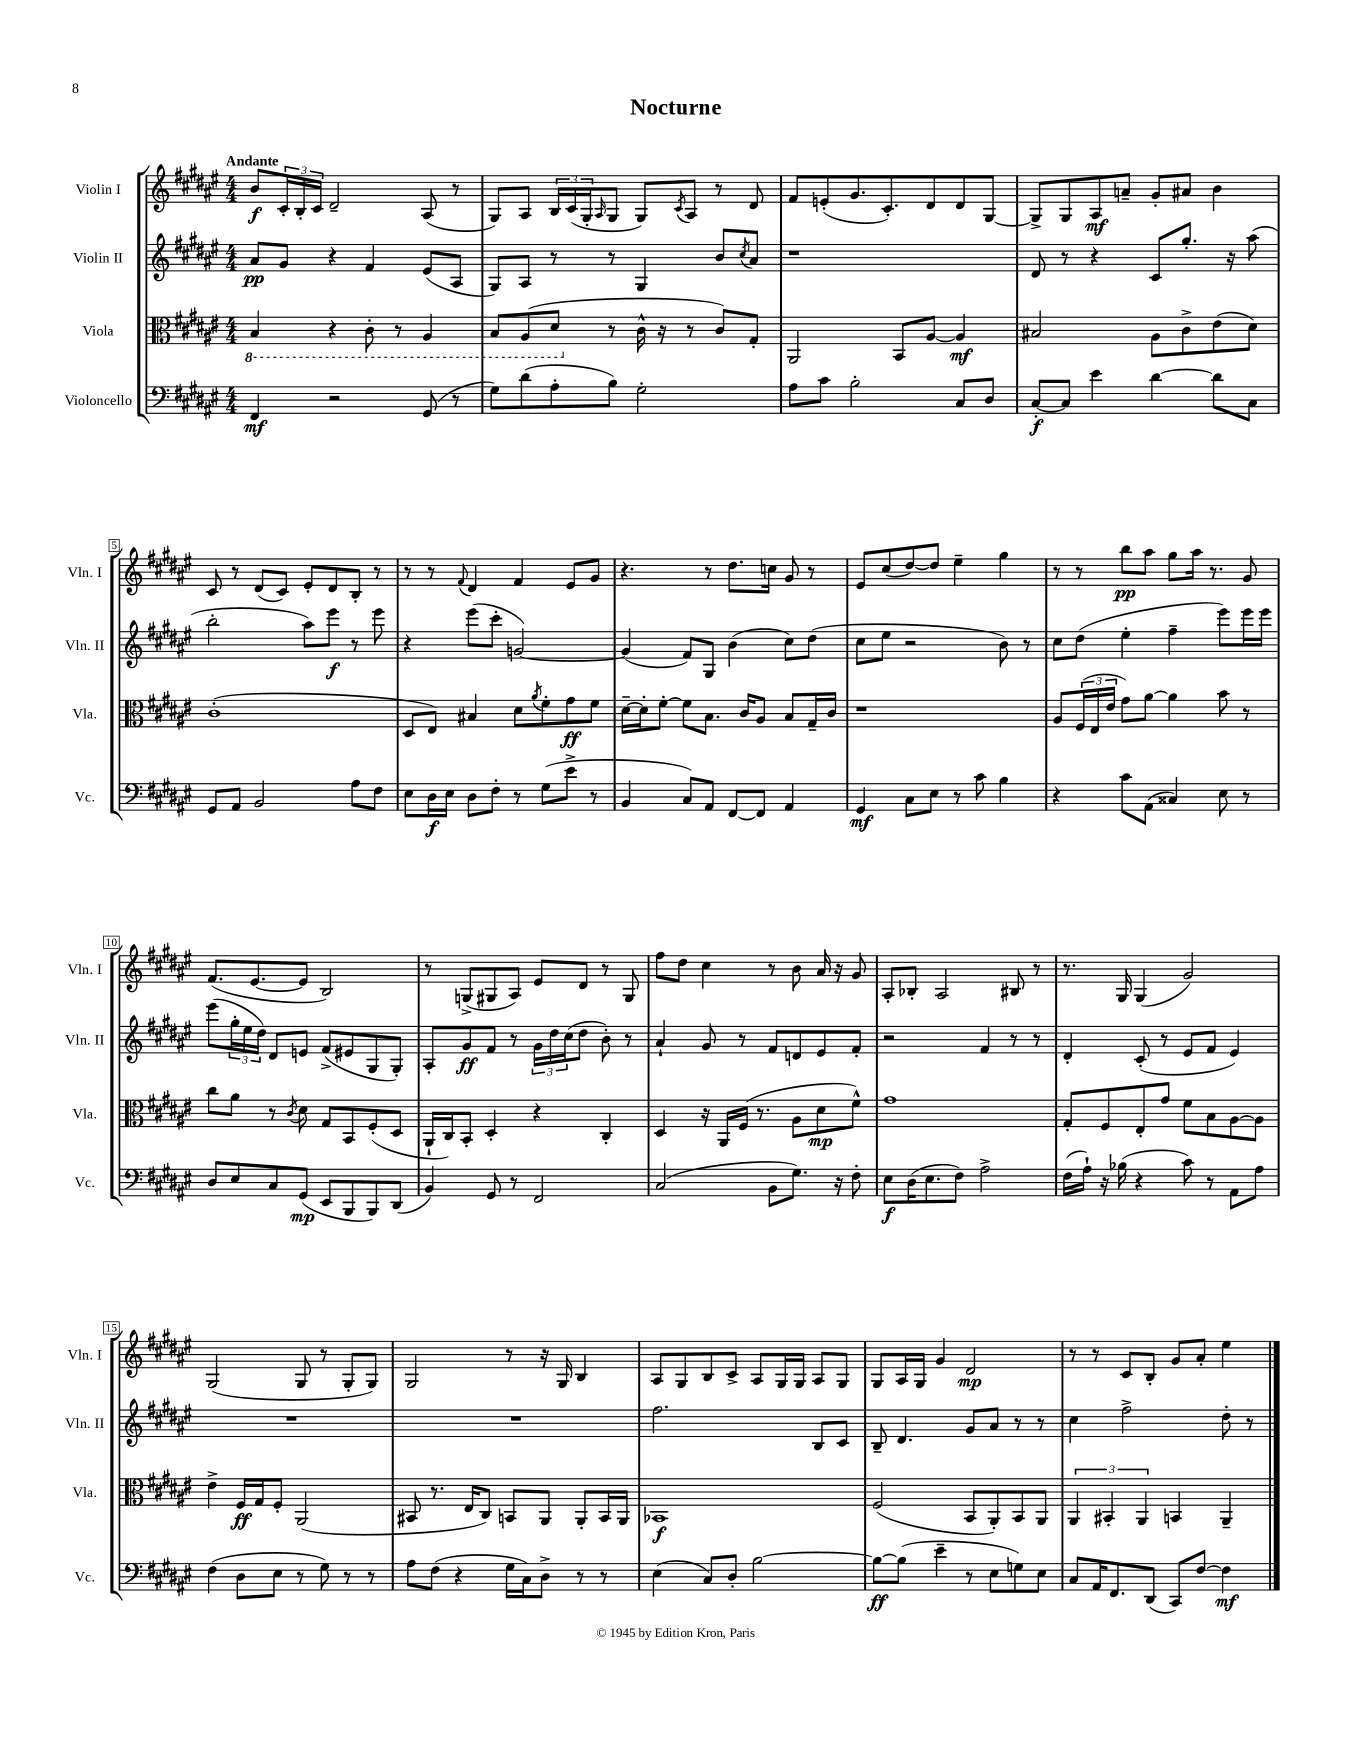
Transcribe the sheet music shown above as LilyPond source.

\header { title = "Nocturne" }
<<
\new StaffGroup <<
\new Staff = "s0" \with { instrumentName = "Violin I" shortInstrumentName = "Vln. I" } {
    \clef treble \key fis \major \numericTimeSignature \time 4/4 \tempo "Andante"
    b'8\f \tuplet 3/2 { cis'16-. b16-. cis'16 } dis'2-- ais8( r8 |
    gis8) ais8 \tuplet 3/2 { b16 cis'16( gis16-. } \grace { ais16 } gis8 gis8) \acciaccatura { cis'8 } ais8 r8 dis'8 |
    fis'8 e'8-.( gis'8. cis'8.-.) dis'8 dis'8 gis8~ |
    gis8-> gis8 ais8\mf a'8-- gis'8-. ais'8 b'4 |
    cis'8 r8 dis'8( cis'8) eis'8-. dis'8 b8-. r8 |
    r8 r8 \appoggiatura { fis'8 } dis'4 fis'4 eis'8 gis'8 |
    r4. r8 dis''8. c''16 gis'8 r8 |
    eis'8 cis''8( dis''8~) dis''8 eis''4-- gis''4 |
    r8 r8 b''8\pp ais''8 gis''8 ais''16 r8. gis'8 |
    fis'8.( eis'8.~ eis'8 b2) |
    r8 g8->( gis8 ais8) eis'8 dis'8 r8 gis8 |
    fis''8 dis''8 cis''4 r8 b'8 ais'16 r16 gis'8 |
    ais8-. bes8-. ais2 bis8 r8 |
    r8. gis16 gis4( gis'2) |
    gis2( gis8 r8 gis8-. gis8) |
    gis2 r8 r16 gis16 b4 |
    ais8 gis8 b8 cis'8-> ais8 gis16 gis16 ais8 gis8 |
    gis8 ais16 gis16 gis'4 dis'2\mp |
    r8 r8 cis'8 b8-. gis'8 ais'8-. eis''4 \bar "|." |
}
\new Staff = "s1" \with { instrumentName = "Violin II" shortInstrumentName = "Vln. II" } {
    \clef treble \key fis \major \numericTimeSignature \time 4/4
    ais'8\pp gis'8 r4 fis'4 eis'8( ais8 |
    gis8) ais8 r8 r8 gis4 b'8 \acciaccatura { cis''8 } ais'8 |
    r1 |
    dis'8 r8 r4 cis'8 gis''8.-. r16 ais''8( |
    b''2-. ais''8) eis'''8\f r8 eis'''8 |
    r4 eis'''8( cis'''8-. g'2~) |
    g'4( fis'8) gis8 b'4( cis''8) dis''8( |
    cis''8 eis''8 r2 b'8) r8 |
    cis''8 dis''8( eis''4-. fis''4-- eis'''8) eis'''16 eis'''16 |
    eis'''8( \tuplet 3/2 { gis''16-. eis''16 dis''16) } dis'8 e'8 fis'8->( eis'8 gis8 gis8-.) |
    ais8-. gis'8\ff fis'8 r8 \tuplet 3/2 { gis'16 dis''16 cis''16( } dis''8 b'8-.) r8 |
    ais'4-! gis'8 r8 fis'8 d'8 eis'8 fis'8-. |
    r2 fis'4 r8 r8 |
    dis'4-. cis'8-.( r8 eis'8 fis'8 eis'4) |
    R1 |
    R1 |
    fis''2. b8 cis'8 |
    b8-- dis'4. gis'8 ais'8 r8 r8 |
    cis''4 fis''2-> dis''8-. r8 \bar "|." |
}
\new Staff = "s2" \with { instrumentName = "Viola" shortInstrumentName = "Vla." } {
    \clef alto \key fis \major \numericTimeSignature \time 4/4
    \ottava #-1 b,4 r4 cis8-. r8 ais,4 |
    b,8 ais,8( dis8 \ottava #0 r8 cis'16-^ r16 r8 cis'8) gis8-. |
    ais,2 b,8 ais8~ ais4\mf |
    bis2 ais8 cis'8-> eis'8( dis'8) |
    cis'1-.( |
    dis8 eis8) bis4 dis'8 \acciaccatura { ais'8 } fis'8-. gis'8\ff fis'8 |
    dis'16~-- dis'16-. fis'8~-. fis'8 b8. cis'16 ais8 b8 gis16-- cis'16 |
    r1 |
    ais8 \tuplet 3/2 { fis16( eis16 eis'16 } gis'8) ais'8~ ais'4 b'8 r8 |
    cis''8 ais'8 r8 \acciaccatura { cis'8 } dis'8 gis8 b,8 fis8-.( dis8 |
    ais,16-! cis16) b,8-. dis4-. r4 cis4-. |
    dis4 r16 ais,16 fis16( r8. ais8 dis'8\mp fis'8-^) |
    gis'1 |
    gis8-. fis8 eis8-. gis'8 fis'8 b8 ais8~ ais8 |
    eis'4-> fis16\ff gis16 fis8-. ais,2( |
    bis,8 r8. eis16 cis8) b,8 ais,8 ais,8-. b,16 ais,16 |
    bes,1\f |
    fis2( b,8 ais,8-.) b,8 ais,8 |
    \tuplet 3/2 { ais,4 bis,4-. ais,4 } b,4 ais,4-- \bar "|." |
}
\new Staff = "s3" \with { instrumentName = "Violoncello" shortInstrumentName = "Vc." } {
    \clef bass \key fis \major \numericTimeSignature \time 4/4
    fis,4\mf r2 gis,8( r8 |
    gis8) dis'8( ais8-. b8) gis2-. |
    ais8 cis'8 b2-. cis8 dis8 |
    cis8~-.\f cis8 eis'4 dis'4~ dis'8 cis8 |
    gis,8 ais,8 b,2 ais8 fis8 |
    eis8 dis16\f eis16 dis8 fis8-. r8 gis8( eis'8-> r8 |
    b,4 cis8) ais,8 fis,8~ fis,8 ais,4 |
    gis,4\mf cis8 eis8 r8 cis'8 b4 |
    r4 cis'8 ais,8( cisis4) eis8 r8 |
    dis8 eis8 cis8 gis,8\mp( eis,8 b,,8 b,,8) dis,8( |
    b,4) gis,8 r8 fis,2 |
    cis2( b,8 gis8.) r16 fis8-. |
    eis8\f dis16( eis8. fis8) ais2-> |
    fis16( ais16-!) r16 bes16( r4 cis'8) r8 ais,8 ais8 |
    fis4( dis8 eis8 r8 gis8) r8 r8 |
    ais8 fis8( r4 gis16 cis16) dis8-> r8 r8 |
    eis4( cis8) dis8-. b2~ |
    b8~\ff b8( eis'4-- r8 eis8 g8) eis8 |
    cis8 ais,16 fis,8. dis,8( cis,8) fis8~ fis4\mf \bar "|." |
}
>>
>>
\layout { \context { \Score \override BarNumber.stencil = #(make-stencil-boxer 0.1 0.3 ly:text-interface::print) } }
